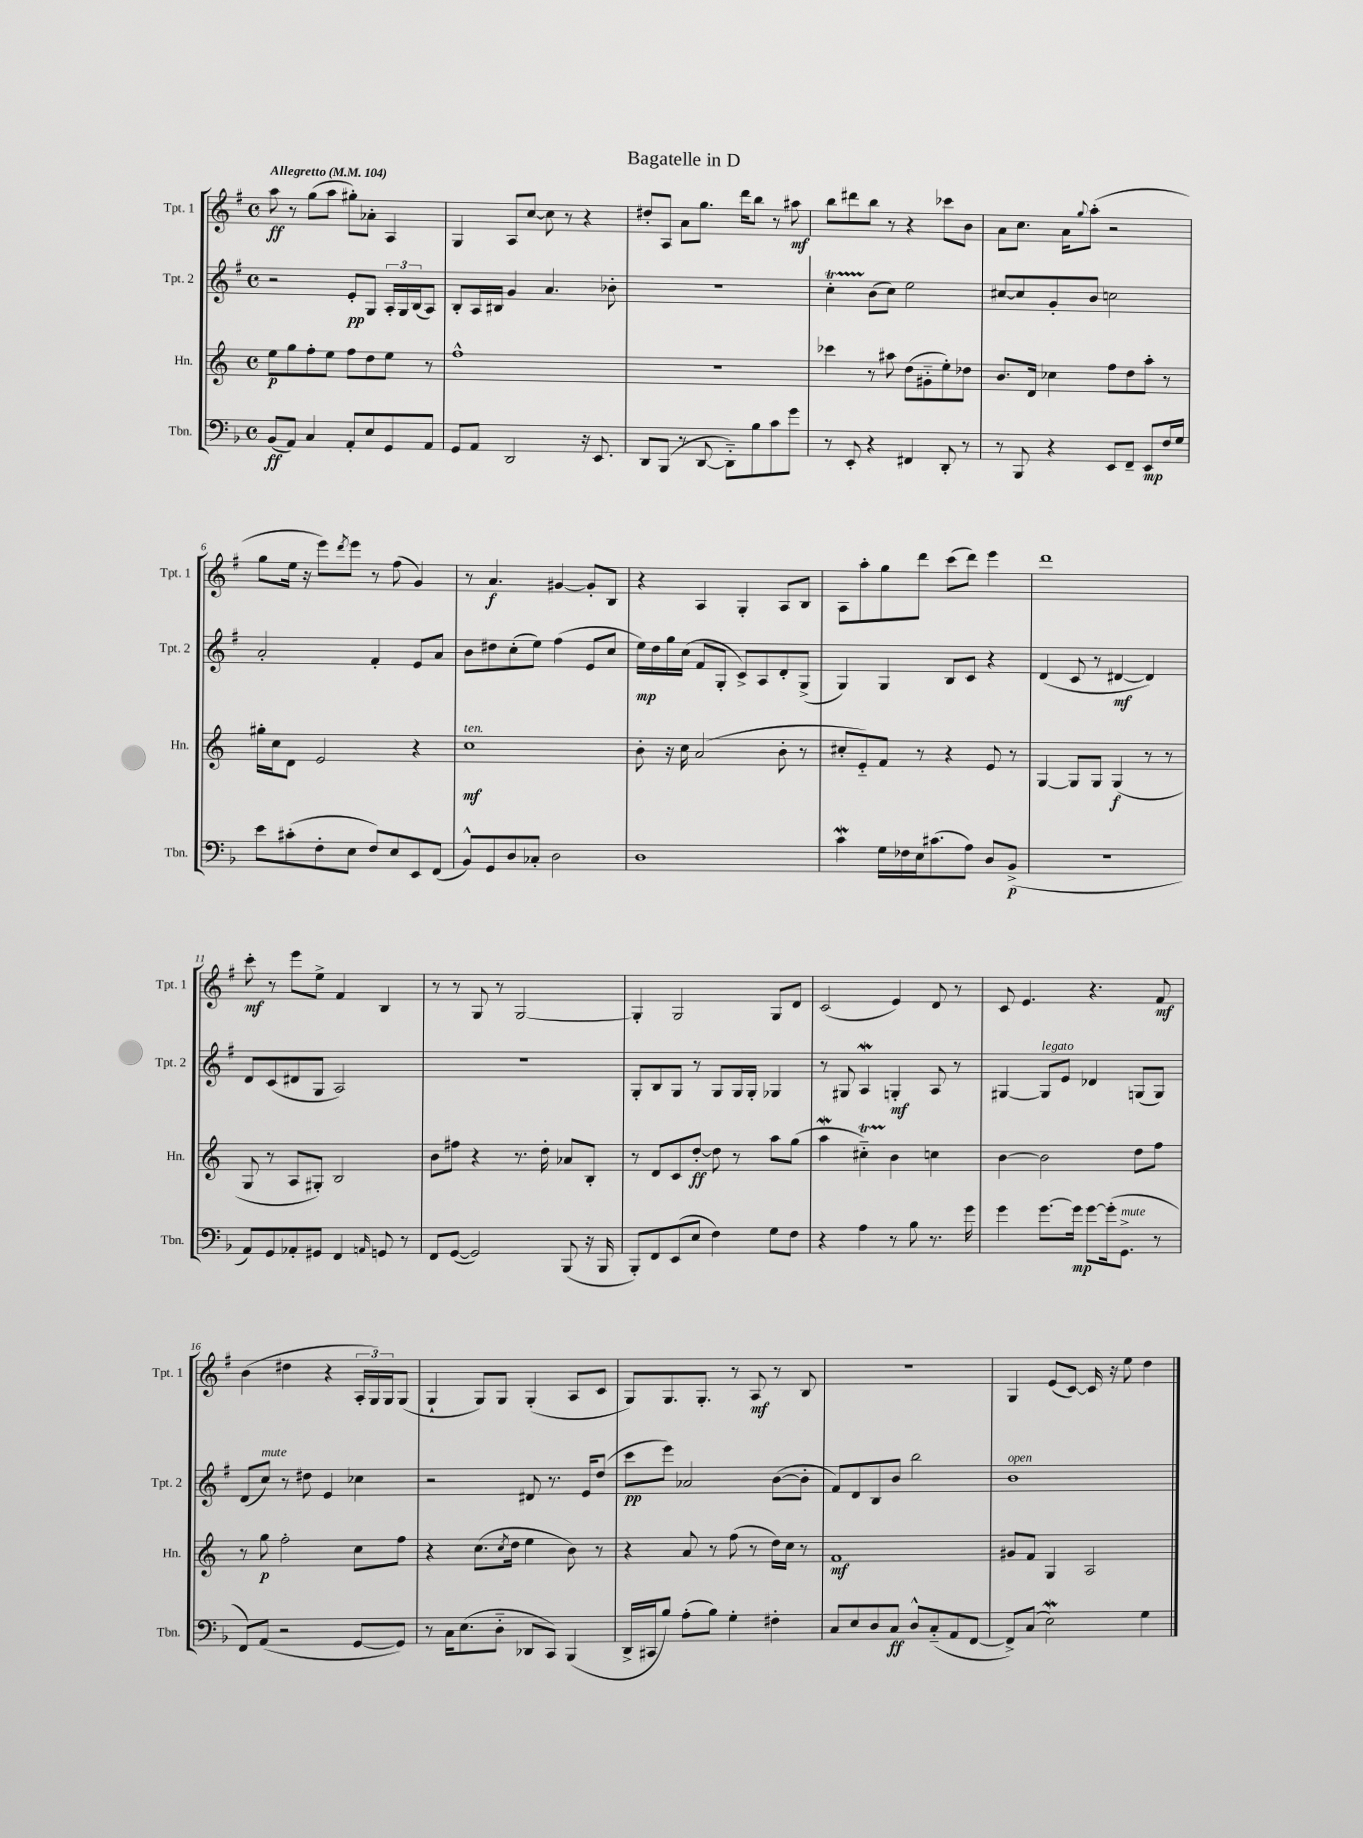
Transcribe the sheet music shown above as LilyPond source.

\header { title = "Bagatelle in D" }
<<
\new StaffGroup <<
\new Staff = "s0" \with { instrumentName = "Tpt. 1" shortInstrumentName = "Tpt. 1" } {
    \clef treble \key g \major \defaultTimeSignature \time 4/4 \tempo "Allegretto" 4 = 104
    a''8\ff r8 g''8( a''8 gis''8-.) aes'8-. a4 |
    g4 a8 c''8~ c''8 r8 r4 |
    dis''8-. a8 a'8 g''8. d'''16 b''8 r8 ais''8\mf |
    b''8 dis'''8 b''8 r8 r4 ces'''8 b'8 |
    a'8 c''8. a'16 \appoggiatura { g''8 } a''8-.( r2 |
    g''8 e''16 r16 e'''8) \acciaccatura { d'''8 } e'''8 r8 fis''8( g'4) |
    r8 a'4.\f gis'4~ gis'8-. b8 |
    r4 a4 g4-. a8 b8 |
    a8 a''8-. g''8 d'''8 c'''8( d'''8) e'''4 |
    d'''1 |
    c'''8-.\mf r8 e'''8 e''8-> fis'4 b4 |
    r8 r8 g8 r8 g2~ |
    g4-. g2 g8 d'8 |
    c'2( e'4) d'8 r8 |
    c'8 e'4. r4. fis'8\mf |
    b'4( dis''4 r4 \tuplet 3/2 { a16-. g16) g16 } g8( |
    g4-! g8) g8 g4-.( a8 c'8 |
    g8) g8. g8.-. r8 a8\mf r8 b8 |
    R1 |
    g4 e'8( c'8~) c'16 r16 e''8 d''4 \bar "|." |
}
\new Staff = "s1" \with { instrumentName = "Tpt. 2" shortInstrumentName = "Tpt. 2" } {
    \clef treble \key g \major \defaultTimeSignature \time 4/4
    r2 e'8-.\pp g8 \tuplet 3/2 { a16-. g16 b16( } a8) |
    b8-. a16 bis16 g'4 a'4. bes'8-. |
    R1 |
    c''4-.\startTrillSpan b'8\stopTrillSpan( c''8) e''2 |
    cis''8~ cis''8 g'8-. b'8 c''2 |
    a'2-. fis'4-. e'8 a'8 |
    b'8 dis''8 c''8-.( e''8) fis''4( e'8 c''8 |
    e''16\mp) d''16 g''16 c''16( fis'8 g8-. c'8->) a8 d'8-. g8->( |
    g4) g4 b8 c'8 r4 |
    d'4( c'8 r8 dis'4~\mf dis'4) |
    d'8 c'8( dis'8 g8 a2) |
    R1 |
    g8-. b8 g8 r8 g8 g16 g16-. ges4 |
    r8 gis8 a4\mordent g4-.\mf a8 r8 |
    gis4~ gis8^\markup { \italic "legato" } e'8 des'4 g8( g8) |
    d'8( c''8^\markup { \italic "mute" }) r8 dis''8 e'4 ces''4 |
    r2 dis'8 r8. e'16 d''8( |
    c'''8\pp e'''8) aes'2 b'8~( b'8-. |
    fis'8) d'8 b8 b'8 b''2 |
    b'1^\markup { \italic "open" } \bar "|." |
}
\new Staff = "s2" \with { instrumentName = "Hn." shortInstrumentName = "Hn." } {
    \clef treble \key c \major \defaultTimeSignature \time 4/4
    e''8\p g''8 f''8-. e''8 f''8 d''8 e''8 r8 |
    f''1-^ |
    r1 |
    ces'''4 r8 ais''8 d''8( gis'8-_ e''8-.) des''8 |
    b'8. d'16 ces''4 f''8 d''8 a''8-. r8 |
    gis''16-. c''16 d'8 e'2 r4 |
    c''1\mf^\markup { \italic "ten." } |
    b'8-. r16 c''16 a'2( b'8-. r8 |
    cis''8-. e'8-_) f'8 r8 r4 e'8 r8 |
    g4~ g8 g8 g4\f( r8 r8 |
    g8 r8 a8 gis8-.) b2 |
    b'8 fis''8 r4 r8. d''16-. aes'8 b8-. |
    r8 d'8 c'8 d''8~-.\ff d''8 r8 a''8 g''8( |
    a''4\mordent cis''4-_\startTrillSpan) b'4\stopTrillSpan c''4 |
    b'4~ b'2 d''8 f''8 |
    r8 g''8\p f''2-. c''8 f''8 |
    r4 c''8.( \acciaccatura { c''8 } d''16 e''4 b'8) r8 |
    r4 a'8 r8 f''8( r8 d''16) c''16 r8 |
    f'1\mf |
    gis'8 f'8 g4 a2 \bar "|." |
}
\new Staff = "s3" \with { instrumentName = "Tbn." shortInstrumentName = "Tbn." } {
    \clef bass \key f \major \defaultTimeSignature \time 4/4
    bes,8\ff( a,8) c4 a,8-. e8 g,8 a,8 |
    g,8 a,8 d,2 r16 e,8. |
    d,8 bes,,8( r8 d,8~ d,8-_) bes8 c'8 g'8 |
    r8 e,8-. r4 fis,4 d,8-. r8 |
    r8 bes,,8 r4 e,8 f,8-- e,8\mp f16 g16 |
    e'8 cis'8-.( f8-. e8 f8) e8 e,8 f,8( |
    bes,8-^) g,8 d8 ces8-. d2 |
    d1 |
    c'4\mordent g16 fes16 e16 cis'8.( a8) d8 bes,8->\p( |
    R1 |
    a,8) g,8 aes,8-. gis,8 f,4 \grace { a,16 } g,8 r8 |
    f,8 g,8~( g,2) bes,,8( r16 bes,,16 |
    bes,,8-.) f,8 e,8( e8 f4) g8 f8 |
    r4 a4 r8 bes8 r8. g'16 |
    g'4 g'8.~ g'16\mp g'8~ g'16-.( g,8.->^\markup { \italic "mute" } r8 |
    f,8) a,8( r2 g,8~ g,8) |
    r8 c16 e8.( d8-_ des,8 c,8) bes,,4( |
    d,16-> cis,16 bes8) a8-.( bes8) g4-. fis4-. |
    c8 e8 d8 c8\ff d8-^ c8-_( a,8 f,8~ |
    f,8->) c8( e2\mordent) g4 \bar "|." |
}
>>
>>
